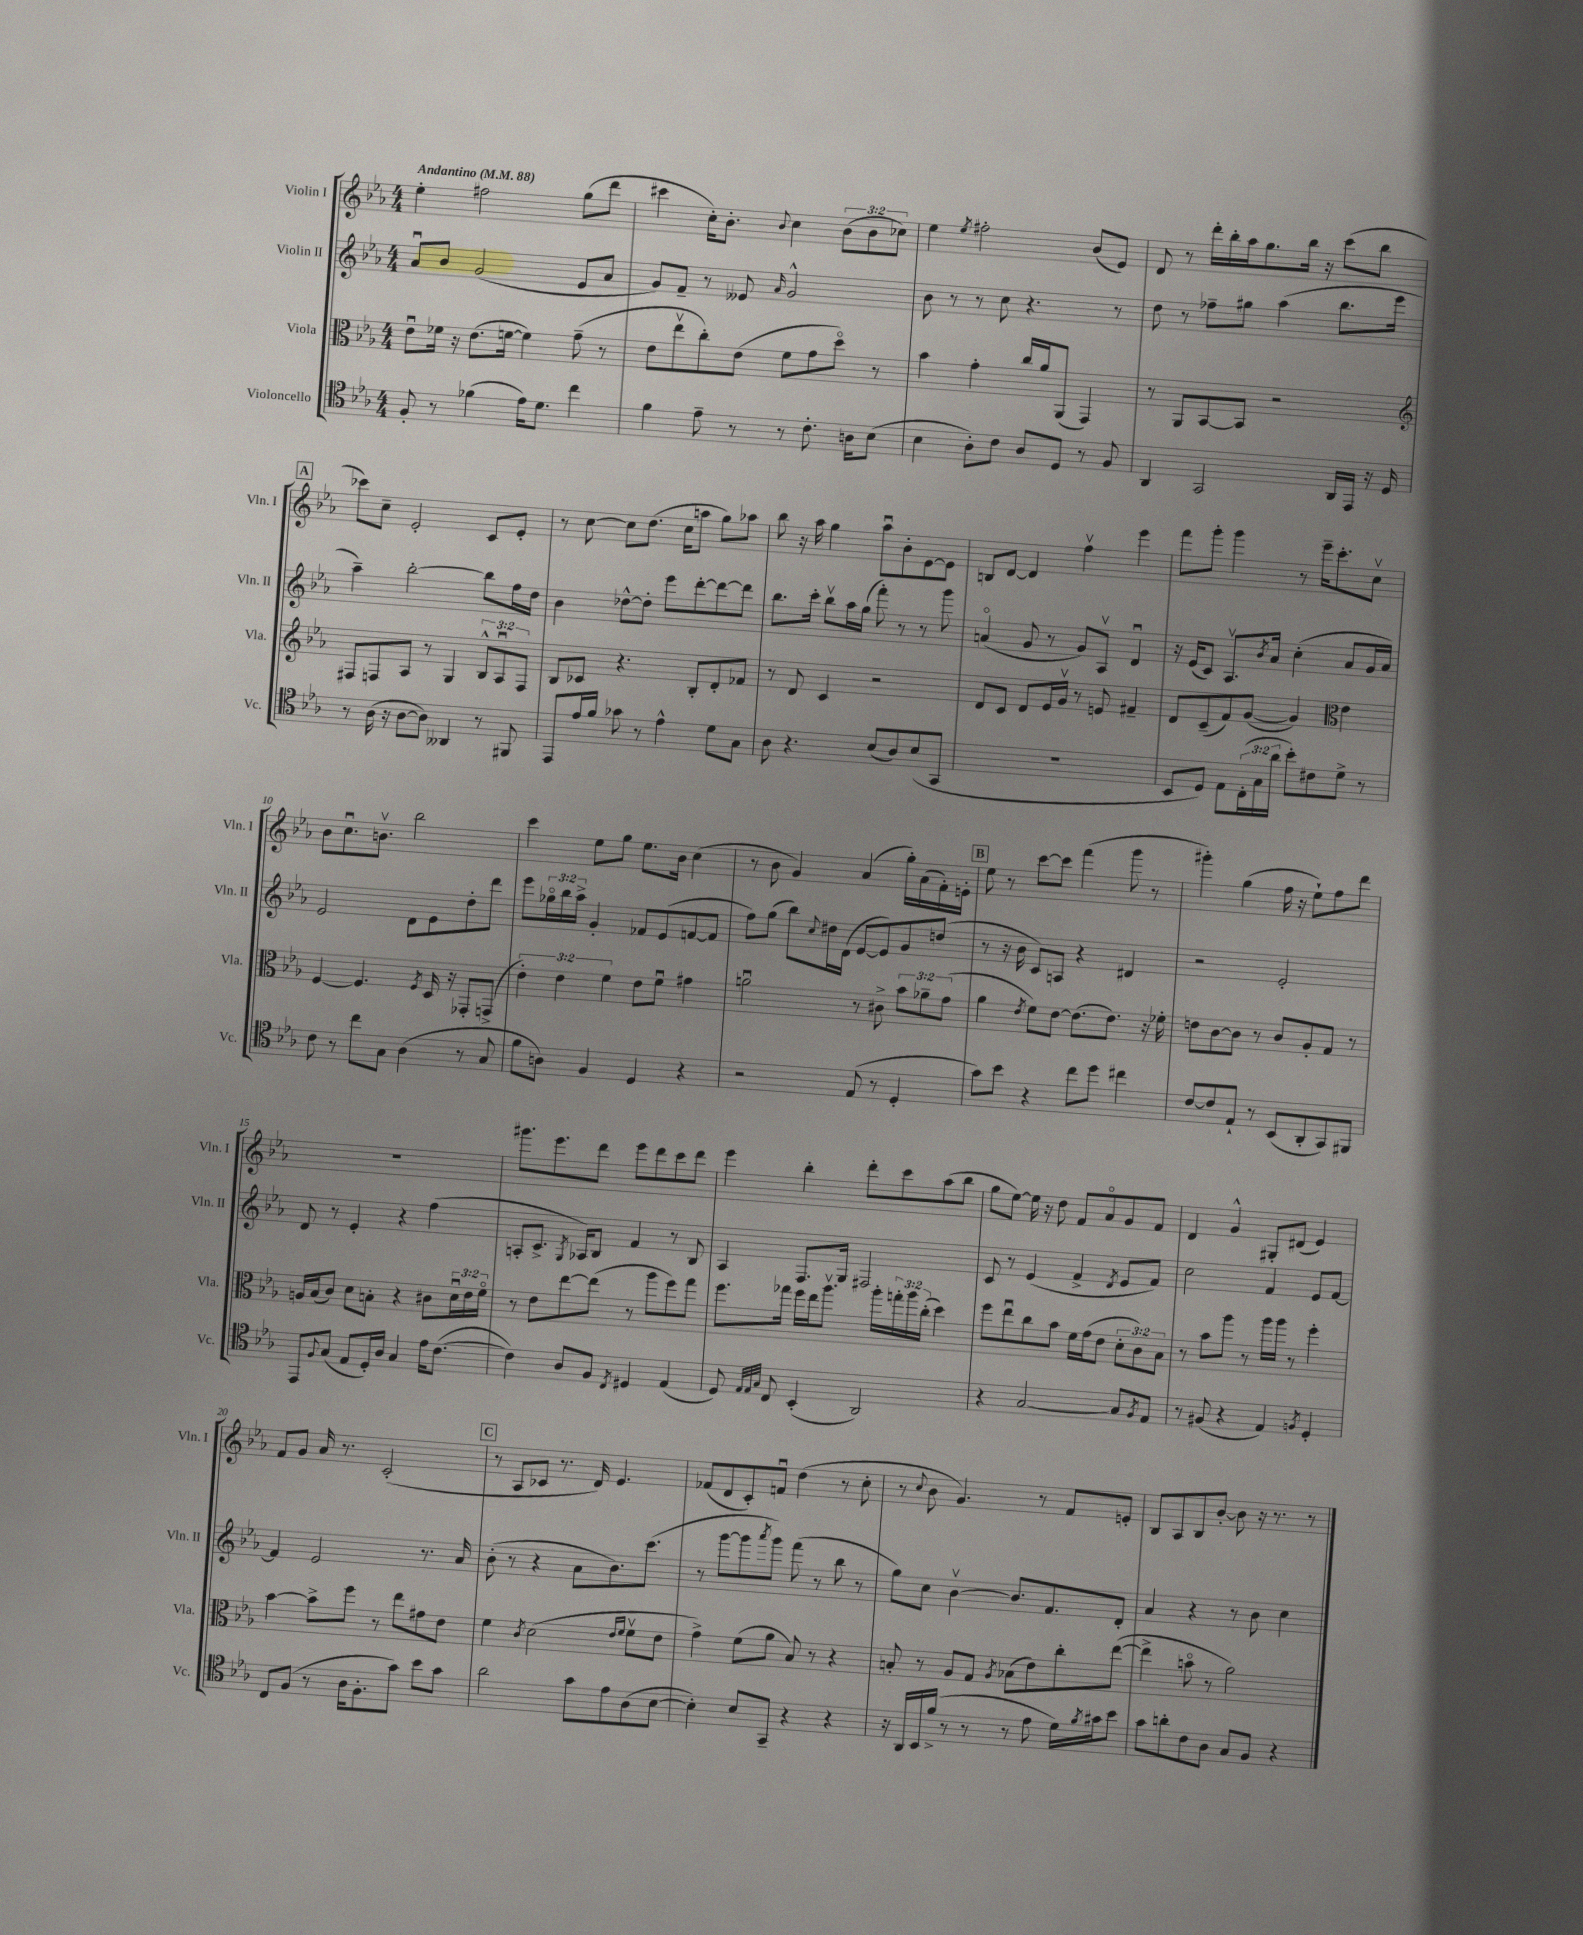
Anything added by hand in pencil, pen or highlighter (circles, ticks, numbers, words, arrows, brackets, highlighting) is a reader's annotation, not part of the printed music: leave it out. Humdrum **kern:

**kern	**kern	**kern	**kern
*staff4	*staff3	*staff2	*staff1
*clefC4	*clefC3	*clefG2	*clefG2
*k[b-e-a-]	*k[b-e-a-]	*k[b-e-a-]	*k[b-e-a-]
*M4/4	*M4/4	*M4/4	*M4/4
*MM88	*MM88	*MM88	*MM88
8F'	8e-u	8a-u	4ee-'
8r	16f-	8b-	.
.	16r	.	.
(4f-	(8.e-	(2g	2ff#
.	[16f	.	.
16e-)	4f])	.	.
8.d	.	.	.
4cc	(8g~	8e-	(8gg
.	8r	8a-	8ddd
=	=	=	=
4f	8e-	8g)	4ccc#
.	8ee-v	8f~	.
8e-~	8cc')	8r	16cc')
.	.	.	8.b-'
8r	(8e-	8e--	.
.	.	16qqa-	8qqb-
8r	8f	2g^^	4cc
8.c'	8g	.	.
.	8ddo)	.	(12b-
16A	.	.	.
.	.	.	12b-
(8B-	8r	.	.
.	.	.	12cc-)
=	=	=	=
4B-	4b-	8b-	4ee-
.	.	8r	.
.	.	.	8qee-
8A-')	4g'	8r	2ff#'
8c	.	8cc	.
8A-	16cc	4.r	.
.	16a-	.	.
8D	(8AA-	.	.
8r	4GG)	.	(8b-
8F	.	8r	8e-)
=	=	=	=
4AA-	8r	8dd	8d
.	8AA-	8r	8r
2GG	[8BB-	8ff-~	16ddd'
.	.	.	16bb-'
.	8BB-]	8gg#	16aa-
.	.	.	8.gg
.	2r	(4aa-	.
.	.	.	16bb-
.	.	.	16r
16AA-	.	8.bb-	(8ccc
16EE-	.	.	.
16r	.	.	8bb-
16D	.	16eee-	.
=	=	=	=
*	*clefG2	*	*
8r	8F#	4aa-~)	8ccc-)
(16A-	8F	.	8cc~
16r	.	.	.
[8A-	8A-	[2bb-'	2e-'
8A-])	8r	.	.
4AA--	4G	.	.
8r	12B-^^	8bb-]	8c
.	12A-u	.	.
8FF#	.	16ff	8e-'
.	12F	.	.
.	.	16dd	.
=	=	=	=
8EE-	8B-	4b-	8r
16e-	8c-	.	[8cc
16f	.	.	.
8g-	4.r	[8dd-^^	8cc]
8r	.	8dd-']	(8.dd
4e-^^	.	8eee-	.
.	.	.	16cc
.	8B-'	[8ddd'	8aa
8d	8d'	8ddd_	8gg)
8G	8f-	8ddd]	8aa-
=	=	=	=
8A-	8r	8.bb-	8bb-
4.r	8d	.	16r
.	.	16ccc'	16aa-
.	4c	8bb-v	4gg
.	.	16aa-	.
.	.	(16gg	.
(8B-	2r	8fff')	8aa-u
8A-)	.	8r	8b-'
(8B-	.	8r	[8e-
8GG	.	8ggg	8e-]
=	=	=	=
1r	8d	(4ao	8B
.	8c	.	[8d
.	8d	8g	4d]
.	16e-	8r	.
.	16gv	.	.
.	8r	8g)	4ffv
.	8e	8A-v	.
.	4f#~	4du	4eee-
=	=	=	=
8BB-	8d	16r	8fff
.	.	(16e-	.
8D)	(8c~	8c)	8ggg'
8E-	8f)	8.A-v	4ggg
(24C'	([8g	.	.
24G	.	.	.
.	.	8qb-	.
.	.	16a-	.
24a-	.	.	.
8b-')	4g])	(4cc'	8r
8c#	.	.	16eee-~
.	.	.	8.ccc'
*	*clefC3	*	*
8d^	4e-	8a-	.
8r	.	16g	8ccv
.	.	16a-)	.
=	=	=	=
8c	[4F	2e-	8b-
8r	.	.	8.ccu
8cc	4.F]	.	.
.	.	.	8.bv
8G	.	.	.
(4A-	.	8d	2bb-
.	8qF	.	.
.	16D	8e-	.
.	16r	.	.
8r	8GG-'	8dd'	.
8G	(8GG^	8ddd	.
=	=	=	=
8f	6e-')	8eee-	4ccc
8A)	.	24gg-o	.
.	6e-	24bb-	.
.	.	24aa-^	.
4F	.	4g'	8ee-
.	6f	.	.
.	.	.	8gg
4D	8e-	8f-	8.ee-
.	8fu	(8e-	.
.	.	.	16b-
4r	4g#	[8f	(4cc
.	.	8f]	.
=	=	=	=
2r	2au	8ff)	8r
.	.	(8gg	8b-
.	.	8bb-)	4g)
.	.	8qqcc	.
.	.	16dd#	.
.	.	(16d	.
(8E-	8r	[8e-	(4a-
8r	8c#^	8e-])	.
4D'	12b-	8g	16gg')
.	.	.	(16a-
.	12a-~	.	.
.	.	(8dd	16f')
.	(12g	.	.
.	.	.	16e'
=	=	=	=
8g)	4a-	8r	8ee-
8b-	.	16r	8r
.	.	16b-	.
.	8qe-	.	.
4r	8f)	8c)	[8ccc
.	[8e-	8A	8ccc]
8cc	(8.e-]	4r	(4fff
8dd	.	.	.
.	8.e-)	.	.
4cc#	.	4d#	8ggg
.	16r	.	8r
.	16f-'	.	.
=	=	=	=
[8c	8e	2r	4ggg#')
8c]	[8c	.	.
8E-`	8c]	.	(4gg
8r	8r	.	.
(8BB-	8c	2e-'	16ff
.	.	.	16r
8AA-'	8A-'	.	8ee-`)
8GG)	8G	.	8ff
8FF#	8r	.	8ddd
=	=	=	=
8EE-	16A	8d	1r
.	(16B-	.	.
8qqF	.	.	.
(8G	8c)	8r	.
8E-	8d	4e-'	.
16D')	8B'	.	.
16A-	.	.	.
4G	4r	4r	.
16e-	8c#	(4ff	.
([8.c	.	.	.
.	24du	.	.
.	24e-	.	.
.	24fo	.	.
=	=	=	=
4c])	8r	8A'	8.ggg#
.	8e-	8.c^	.
.	.	.	8.eee-
8A-	[8ee-	.	.
.	.	8qG	.
.	.	16A-)	.
8F	(8ee-]	8B-	8ddd
8qC	.	.	.
4D#	8r	4f	8eee-
.	8aa-	.	8ddd
(4E-	8ff)	8r	8ccc
.	8gg	8B-	8ddd
=	=	=	=
8D)	8.ff	4A-	4eee-
32qqE-	.	.	.
32qqE-	.	.	.
32qqG	.	.	.
8C	.	.	.
.	16gg-	.	.
(4BB-'	16ff	8.F	4bb-'
.	16ee-	.	.
.	8.aa-v	.	.
.	.	16G	.
2AA-)	.	2F#	8ddd'
.	16aa-'	.	.
.	24gg'	.	8ccc
.	24aa-	.	.
.	(24cc'	.	.
.	4dd)	.	(8aa-
.	.	.	8bb-
=	=	=	=
4r	8ff	8c	8gg
.	8ee-u	8r	[8ee-)
[2G	8cc	(4e-	16ee-]
.	.	.	16r
.	8b-	.	8dd
.	16f	4f^	8f
.	(16g	.	.
.	8e-	.	8a-o
.	.	8qd	.
8G]	12d'	8e-	8g
.	12c)	.	.
8qF	.	.	.
8E-	.	8f)	8f
.	12B-	.	.
=	=	=	=
8r	8r	2cc	4d
(8F#	8b-	.	.
4r	8aa-	.	4g^^
.	8r	.	.
4E-)	16aa-	4f	8G#'
.	16aa-	.	.
.	8r	.	(8d#
8qF	.	.	.
4D'	4ff'	8e-	4e-)
.	.	[8f	.
=	=	=	=
8C	[4b-	4f]	8f
(8F	.	.	8g
8r	8b-^]	2e-	16a-
.	.	.	8.r
16A-	8ff	.	.
8.F'	.	.	.
.	8r	.	(2c'
8g)	8ee-	.	.
8b-	8g#	8.r	.
8g	8e-	.	.
.	.	16a-	.
=	=	=	=
2a-	4f	(8b-'	8r
.	.	8r	8A-
.	8qc	.	.
.	(2d	4r	8c-
.	.	.	8.r
8g	.	8a-	.
.	.	.	16d)
8e-	.	8.b-)	4.e-
.	16qqe-	.	.
.	16qqf	.	.
(8A-	8fv	.	.
.	.	(8.ccc	.
[8B-	8e-	.	.
=	=	=	=
4B-'])	4g^)	8r	(8f-
.	.	[8ggg	8d
8B-	(8f	8ggg]	8c')
.	.	8qaaa-	.
8GG~	8a-	8ggg)	8fu
4r	8B-)	(8fff	(4dd
.	8r	8r	.
4r	4r	8bb-	8r
.	.	8r	8cc'
=	=	=	=
16r	8B'	8gg)	8r
16AA-	.	.	.
.	.	.	8qqcc
16BB-	8r	8cc	8b-
(16f^	.	.	.
8r	8A-	[4b-v	4.g)
8r	8G	.	.
.	8qA-	.	.
8r	(8B-	8.b-]	.
8e-	8e-)	.	8r
.	.	8.f	.
16d)	8cc'	.	8f
8qf	.	.	.
16g#	.	.	.
8b-	([8ee-	8d'	8e'
=	=	=	=
8g	4ee-^]	4a-	8B-
8a'	.	.	8A-
8c	8bo	4r	8B-
8A-	8r	.	[8b-'
8G	2a-)	8r	8b-]
8F	.	8b-	16r
.	.	.	8.r
4r	.	4cc	.
.	.	.	8r
==	==	==	==
*-	*-	*-	*-
